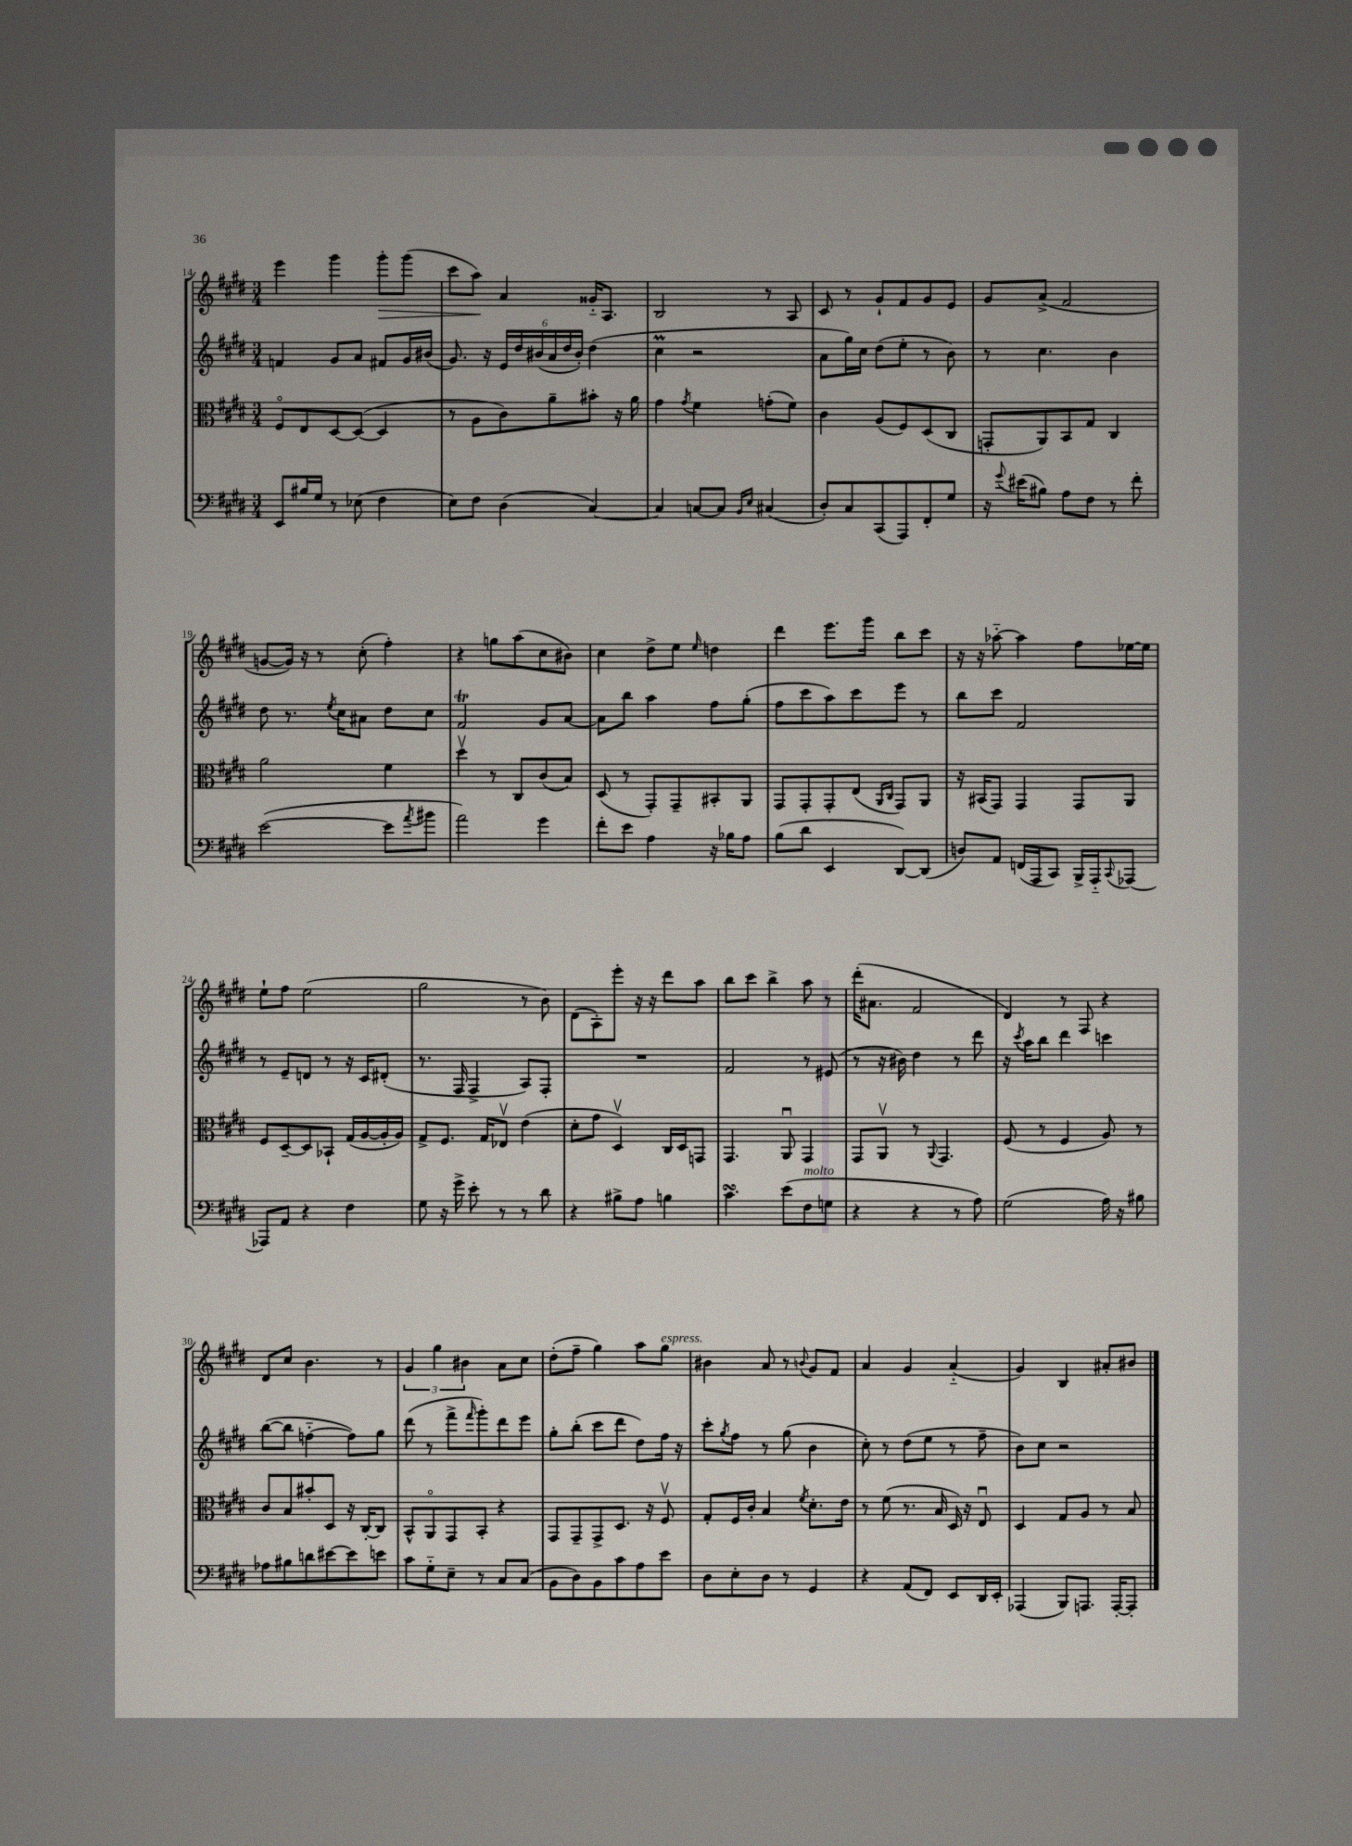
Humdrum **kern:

**kern	**kern	**kern	**kern
*staff4	*staff3	*staff2	*staff1
*clefF4	*clefC3	*clefG2	*clefG2
*k[f#c#g#d#]	*k[f#c#g#d#]	*k[f#c#g#d#]	*k[f#c#g#d#]
*M3/4	*M3/4	*M3/4	*M3/4
8EE/L	8F#o/L	4f/	4eee\
16B#/L	8E/	.	.
16G#/JJ	.	.	.
8r	[8D#/	8g#/L	4ggg#\
(8E-\	(8D#/_J	8a/J	.
4F#\	4D#/]	8f#/L	8ggg#'\L
.	.	16g#/L	(8ggg#\J
.	.	(16b#/JJ	.
=	=	=	=
8E\L)	8r	8.g#/)	8ccc#\L
8F#\J	8A\L	.	8aa\J)
.	.	16r	.
(4D#\	8c#\)	24e/LL	4a/
.	.	24dd#/	.
.	.	(24b#/	.
.	8a~\	24a/	.
.	.	24dd#/	.
.	.	24b#'/JJ)	.
[4C#/)	8b#'\J	(4dd#\	16g##'~/LK
.	.	.	8.A/J
.	16r	.	.
.	16a\	.	.
=	=	=	=
4C#/]	4g#\	4cc#\	2B/
.	8qg#/	.	.
[8C/L	4f#\	2r	.
8C/]J	.	.	.
16qqBB/LL	.	.	.
16qqE/JJ	.	.	.
(4C#/	(8g'\L	.	8r
.	8f#\J)	.	8A/
=	=	=	=
8D#'/L)	4c#\	8a\L	8c#/
8C#/	.	16gg#\L)	8r
.	.	16cc#\JJ	.
(8CC#/	(8A/L	(8dd#\L	8g#`/L
8AAA/)	8F#/)	8ee'\J	8f#/
8FF#'/	(8D#/	8r	8g#/
8G#/J	8C#/J	8b\)	8e/J
=	=	=	=
16r	8GG'/L	8r	8g#/L
8qqg#/	.	.	.
(16e#\LK	.	.	.
8B#\J)	8AA/)	4.cc#\	(8a^/J
8A\L	8BB/	.	2f#/
8F#\J	8G#/J	.	.
8r	4C#/	4b\	.
8f#'\	.	.	.
=	=	=	=
([2e\	2a\	8dd#\	[8g/L
.	.	8.r	16g/]Jk)
.	.	.	16r
.	.	.	8r
.	.	8qee/	.
.	.	16cc#\LK	.
.	.	8a#\J	(8cc#'\
8e\]L	4f#\	8dd#\L	4ff#'\)
8qa/	.	.	.
8b#\J	.	8cc#\J	.
=	=	=	=
2a\)	4dd#v\	2f#/	4r
.	8r	.	8gg\L
.	8C#/L	.	(8aa\
4g#\	(8c#/	8g#/L	8cc#\
.	8B/J)	[8a/J	8b#\J)
=	=	=	=
8f#'\L	(8D#/	8a\]L	4cc#\
8e\J	8r	8bb\J	.
4A\	8GG#'/L)	4aa\	8dd#^\L
.	8GG#~/	.	8ee\J
.	.	.	16qqee/
16r	8BB#'/	8ff#\L	4dd\
16B-\LK	.	.	.
8A\J	8AA/J	(8gg#'\J	.
=	=	=	=
(8B\L	8GG#/L	8ff#\L	4ddd#\
8d#\J	8GG#'/	8ccc#\	.
4EE/	8GG#'/	8aa\)	8.eee\L
.	(8E/J	8ccc#\	.
.	.	.	16ggg#\Jk
.	16qqAA/LL	.	.
.	16qqC#/JJ	.	.
[8DD#/L)	8GG#/L)	8eee\J	8bb\L
(8DD#/]J	8AA/J	8r	8ccc#\J
=	=	=	=
8D/L)	16r	8bb\L	16r
.	(16BB#/LK	.	16r
8AA/J	8GG#/J)	8ccc#\J	[8aa-'~\
(16FF/LL	4GG#/	2f#/	4aa-\]
16AAA/J	.	.	.
8CC#/J)	.	.	.
16BBB^/LL	8GG#/L	.	8ff#\L
16AAA'~/J	.	.	.
8qqCC#/	.	.	.
[8AAA-/J	8AA/J	.	[16ee-\L
.	.	.	16ee-\]JJ
=	=	=	=
8AAA-/]L	8F#/L	8r	8ee`\L
8AA/J	[8D#~/	8e~/L	8ff#\J
4r	8D#/]	8d/J	(2ee\
.	8BB-`/J	8r	.
4F#\	(16G#/LL	16r	.
.	[16A/	16c#/LK	.
.	16A'/]	(8d#'/J	.
.	16A/JJ)	.	.
=	=	=	=
8G#\	8G#^/L	8.r	2gg#\
16r	8.F#/J	.	.
16g#^\	.	16F#/	.
8e'\	.	4F#^/	.
.	16G#/LK	.	.
8r	8E-v/J	.	.
8r	(4e\	8A/L)	8r
8d#\	.	8F#'/J	8b\)
=	=	=	=
4r	8d#'\L	2.r	(8d#\L
.	8g#\J	.	8A'\)
8B#^\L	4D#v/)	.	8eee'\J
8A\J	.	.	16r
.	.	.	16r
4B\	16C#/LL	.	8ddd#\L
.	16D#/J	.	.
.	8GG/J	.	8aa\J
=	=	=	=
4.c#\	4.GG#/	2f#/	8bb\L
.	.	.	8ccc#\J
.	.	.	4bb^\
(8e\L	8AAu/	.	.
8F#\	4GG#/	8r	8aa\
8G\J	.	(8e#/	8r
=	=	=	=
4r	8GG#/L	8r	(16ddd#'\LK
.	.	.	8.a#\J
.	8AAv/J	16r	.
.	.	16b#\)	.
4r	8r	4dd#\	2f#/
.	8qqAA/	.	.
.	4.GG#/	.	.
8r	.	8r	.
8A\)	.	8ddd#\	.
=	=	=	=
(2G#\	(8F#/	16r	4d#/)
.	.	8qccc#/	.
.	.	16aa\LK	.
.	8r	8bb\J	.
.	4F#/	4ddd#\	8r
.	.	.	8F#/
16A\)	8A/)	4ccc\	4r
16r	.	.	.
8B#\	8r	.	.
=	=	=	=
8A-\L	8c#/L	([8bb\L	8d#/L
8B#\	8B/	8bb\]J	8cc#/J
8d\	8b#'/	[4ff'~\	4.b\
[8e#\	8D#/J	.	.
8e#\]	16r	8ff\]L)	.
.	[16C#'/LK	.	.
8e\J	8C#/]J	8gg#\J	8r
=	=	=	=
8c#\L	8BB^^/L	(8ddd#\	6g#/
8G#'~\	8AAo/	8r	.
.	.	.	6gg#\
8E~\J	8GG#/	8fff#^\L	.
.	.	.	6b#\
.	.	16qqfff#/	.
8r	8BB'/J	8ggg#'\)	.
8C#/L	4r	8ddd#\	8a\L
(8C#/J	.	8eee\J	8cc#\J
=	=	=	=
8BB\L	8GG#/L	8gg#'\L	(8dd#'\L
8D#\)	8GG#~/	(8bb'\J	8ff#~\J
8BB\	8GG#^/	8ccc#\L	4gg#\)
8c#\	8.D#/J	8ddd#\J	.
8A\	.	8dd#\L)	8aa\L
.	16r	.	.
8e\J	8F#v/	16ff#\Jk	8gg#\J
.	.	16r	.
=	=	=	=
8D#\L	8G#'/L	8ccc#'\L	4b#\
.	.	8qgg#/	.
8E'\	16F#/L	8ff#\J	.
.	16c#'/JJ	.	.
8D#\J	4B/	8r	8a/
8r	.	(8gg#\	8r
.	8qf#/	.	8qqb/
4GG#/	8.d#'\L	4b\	8g#/L
.	.	.	8f#/J
.	16e\Jk	.	.
=	=	=	=
4r	8r	8cc#'\)	4a/
.	(8f#\	8r	.
(8AA/L	8.r	(8dd#\L	4g#/
8FF#/J)	.	8ee\J	.
.	16B/	.	.
8EE/L	16D#/)	8r	(4a'~/
.	16r	.	.
16DD#/L	8Eu/	8ff#~\	.
16EE'/JJ	.	.	.
=	=	=	=
(4AAA-/	4D#/	8b\L)	4g#/)
.	.	8cc#\J	.
8BBB/L)	8G#/L	2r	4B/
8.AAA/J	8A/J	.	.
.	8r	.	8a#'/L
[16AAA'/LK	.	.	.
8AAA'/]J	8B/	.	8b#/J
==	==	==	==
*-	*-	*-	*-
